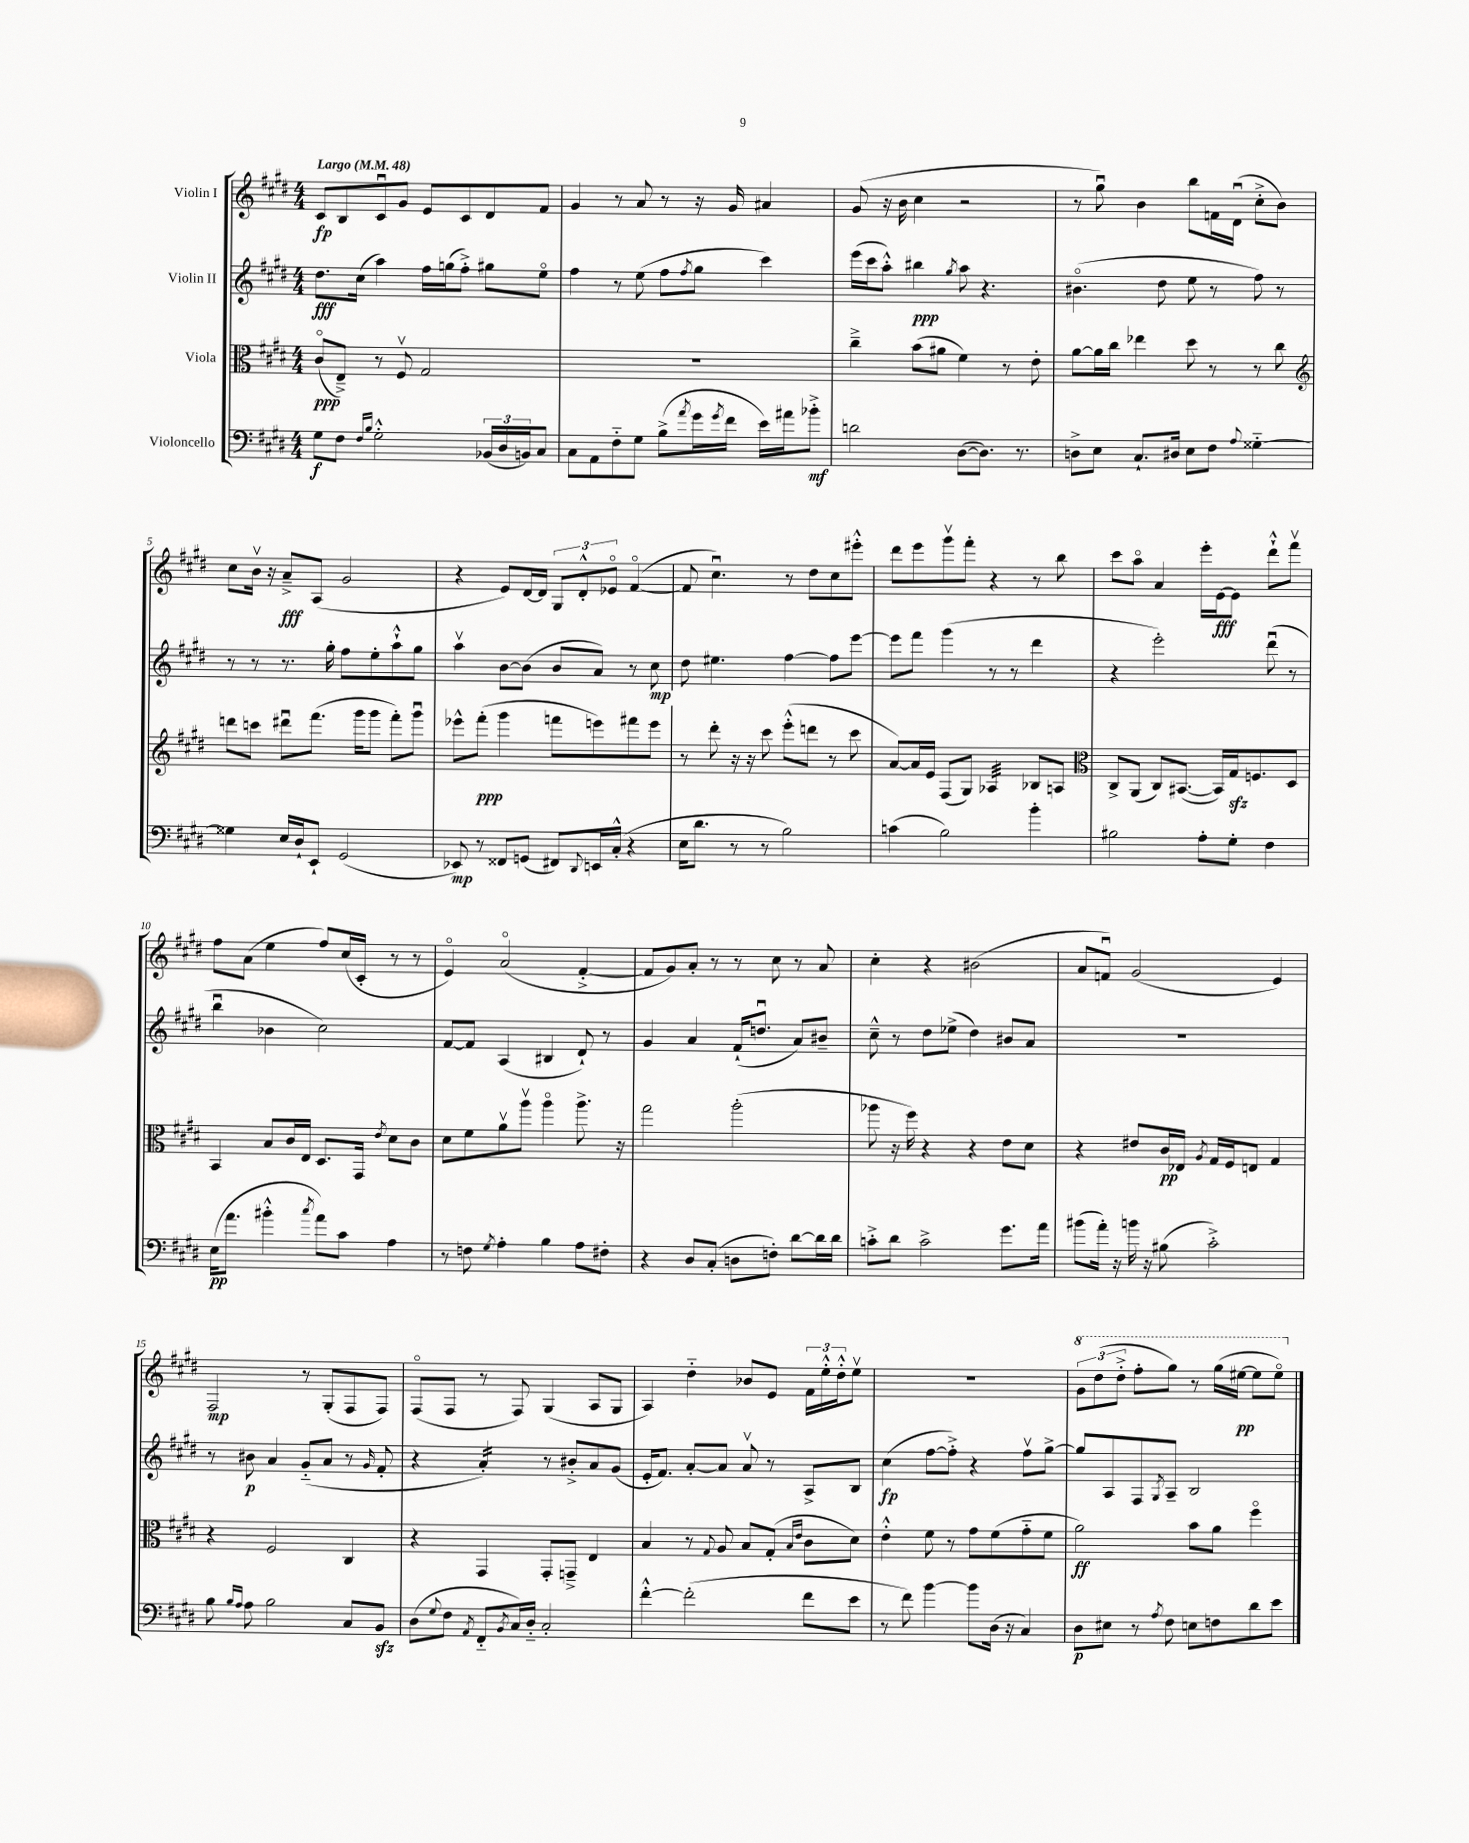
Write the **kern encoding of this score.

**kern	**kern	**kern	**kern
*staff4	*staff3	*staff2	*staff1
*clefF4	*clefC3	*clefG2	*clefG2
*k[f#c#g#d#]	*k[f#c#g#d#]	*k[f#c#g#d#]	*k[f#c#g#d#]
*M4/4	*M4/4	*M4/4	*M4/4
*MM48	*MM48	*MM48	*MM48
8G#\L	(8c#o/L	8.dd#\L	8c#/L
8F#\J	8E~^/J)	.	8B/
.	.	(16cc#\Jk	.
16qqF#/LL	.	.	.
16qqB/JJ	.	.	.
2G#'^^\	8r	4aa\)	8c#u/
.	8F#v/	.	8g#/J
.	2G#/	16ff#\LL	8e/L
.	.	(16gg\J	.
.	.	8ff#'^\J)	8c#/
(24BB-/LL	.	8gg#\L	8d#/
24D#/	.	.	.
24BB/J)	.	.	.
8C#/J	.	8eeo\J	8f#/J
=	=	=	=
8C#\L	1r	4ff#\	4g#/
8AA\	.	.	.
8F#'~\	.	8r	8r
8G#\J	.	(8ee\	8a/
(8B^\L	.	8ff#\L	8r
8qa/	.	8qff#/	.
16g#\L	.	8gg#\J	16r
8qg#/	.	.	.
16f#\JJ	.	.	16g#/
16e\LL)	.	4ccc#\)	4a#/
16a#\J	.	.	.
8b-'^\J	.	.	.
=	=	=	=
2d\	4cc#~^\	(16eee\LL	(8g#/
.	.	16ccc#\J	.
.	.	8aa'^^\J)	16r
.	.	.	16b\
.	(8b\L	4bb#\	4cc#\
.	8a#\J	.	.
.	.	8qgg#/	.
([8D#\L	4f#\)	8aa\	2r
8.D#\]J)	.	4.r	.
.	8r	.	.
8.r	.	.	.
.	8e'\	.	.
=	=	=	=
8D^\L	[8a\L	(4.b#o\	8r
8E\J	16a\]L	.	8gg#u\)
.	16cc#\JJ	.	.
8.C#`/L	4ee-\	.	4b\
.	.	8dd#\	.
16D#/Jk	.	.	.
8E\L	8dd#\	8ee\	8bb\L
8F#\J	8r	8r	16f\L
.	.	.	(16d#u\JJ
8qqA/	.	.	.
[4G##'~\	8r	8ff#\)	8cc#'^\L
.	8cc#\	8r	8b\J)
=	=	=	=
*	*clefG2	*	*
4G##\]	8ddd\L	8r	8cc#\L
.	8ccc\J	8r	16bv\Jk
.	.	.	16r
16E/LL	8ddd#u\L	8.r	8a~^/L
16D#`/J	.	.	.
8EE`/J	(8.fff#\J	.	(8A/J
.	.	16gg#'\	.
(2GG#/	.	8ff#\L	2g#/
.	16ggg#\LK	.	.
.	8ggg#\J	8ee'\	.
.	8fff#'\L)	8aa`^^\	.
.	8ggg#u\J	8gg#\J	.
=	=	=	=
8EE-/)	8eee-^^\L	4aav\	4r
8r	(8fff#'\J	.	.
8FF##/L	4ggg#\	[8b\L	8e/L)
(8GG/J	.	(8b\]J	[16d#/L
.	.	.	16d#/]JJ
8FF#/L)	8fff\L	8b/L	12G#/L
.	.	.	12d#'^^/
8qqDD#/	.	.	.
16EE/L	8eee\)	8a/J)	.
.	.	.	12e-o/J
(16C#'^^/JJ	.	.	.
4r	8fff#\	8r	([4f#o/
.	8eee\J	8cc#\	.
=	=	=	=
16E\LK	8r	8dd#\	8f#/]
8.d#\J	.	.	.
.	8ddd#'\	4.ee#\	4.cc#u\)
8r	16r	.	.
.	16r	.	.
8r	8ccc#\	.	.
2B\)	(8eee'^^\L	[4ff#\	8r
.	8ddd\J	.	8dd#\L
.	8r	8ff#\]L	8cc#\
.	8ccc#\	[8eee\J	8eee#'^^\J
=	=	=	=
(4c\	[8a/L)	8eee\]L	8ddd#\L
.	16a/]L	8fff#\J	8eee\
.	16e/JJ	.	.
2B\)	(8F#/L	(4ggg#\	8ggg#v\
.	8G#/J)	.	8fff#'\J
.	4A-/	8r	4r
.	.	8r	.
4b'\	8B-/L	4ddd#\	8r
.	8A/J	.	8bb\
=	=	=	=
*	*clefC3	*	*
2B#\	8C#^/L	4r	8ccc#\L
.	(8AA/J	.	8aao\J
.	8C#/L)	2eee'\)	4a/
.	([8.BB#/J	.	.
8A'\L	.	.	16eee'\LL
.	16BB#/]LL)	.	[16e\J
8G#'\J	16G#/J	.	8e\]J
.	8.F/	.	.
4F#\	.	(8ddd#u\	8ddd#`^^\L
.	8D#/J	8r	8fff#v\J
=	=	=	=
(16E\LK	4BB/	4bbu\	8ff#\L
8.a\J	.	.	.
.	.	.	(8a\J
4b#'^^\	8B/L	4b-\	4ee\
.	16c#/L	.	.
.	16E/JJ	.	.
8qcc#/	.	.	.
8a\L)	8.D#/L	2cc#\)	8ff#/L)
8c#\J	.	.	(16cc#/L
.	16GG#/Jk	.	16c#'/JJ
.	8qe/	.	.
4A\	8d#\L	.	8r
.	8c#\J	.	8r
=	=	=	=
8r	8d#\L	[8f#/L	4eo/)
8F\	8f#\	8f#/]J	.
8qG#/	.	.	.
4A'\	8av\	(4A/	(2ao/
.	8aav\J	.	.
4B\	4aao\	4B#/	.
8A\L	8.aa^\	8d#`/)	[4f#'^/
8F#'\J	.	8r	.
.	16r	.	.
=	=	=	=
4r	2gg#\	4g#/	8f#/]L
.	.	.	8g#/)
8D#/L	.	4a/	8a'/J
(8C#'/J	.	.	8r
8D\L	(2aa'\	(16f#`/LK	8r
.	.	8.ddu/J	.
8F'\J)	.	.	8cc#\
[8d#\L	.	8a/L)	8r
16d#\]L	.	8b#~/J	8a/
16d#\JJ	.	.	.
=	=	=	=
8c'^\L	8aa-\	8cc#~^^\	4cc#'\
8d#\J	16r	8r	.
.	16ff#\)	.	.
2c^\	4r	8dd#\L	4r
.	.	(8ee-^\J	.
.	4r	4dd#\)	(2b#\
8.g#\L	8e\L	8b#/L	.
.	8d#\J	8a/J	.
16a\Jk	.	.	.
=	=	=	=
(8b#\L	4r	1r	8a/L
16a'\Jk)	.	.	8fu/J)
16r	.	.	.
16b\	8e#/L	.	(2g#/
16r	.	.	.
(8B#\	16c#/L	.	.
.	16E-/JJ	.	.
.	8qA/	.	.
2c#'^\)	16G#/LL	.	.
.	16F#/J	.	.
.	8E/J	.	.
.	4G#/	.	4e/)
=	=	=	=
8B\	4r	8r	2F#/
16qqB/LL	.	.	.
16qqA/JJ	.	.	.
8A\	.	8b#\	.
2B\	2F#/	4a/	.
.	.	(8g#'~/L	8r
.	.	8a/J	(8G#'/L
8C#/L	4C#/	8r	8F#/
.	.	16qqg#/	.
8BB/J	.	8f#'/	8F#/J)
=	=	=	=
(8D#\L	4r	4r	(8F#o/L
8qqG#/	.	.	.
8F#\J	.	.	8F#/J
8qAA/	.	.	.
8FF#'~/L	4GG#/	4a'/)	8r
8qBB/	.	.	.
16C#/L)	.	.	8F#/)
16D#'~/JJ	.	.	.
2C#'/	8GG#'/L	8r	(4G#/
.	8GG~^/J	8b#'^/L	.
.	4E/	8a/	8A/L
.	.	(8g#/J	8G#/J
=	=	=	=
[4f#'^^\	4B/	16e'/LK	4A/)
.	.	8.f#/J)	.
(2f#'\]	8r	[8a'/L	4dd#'~\
.	8qqG#/	.	.
.	8A/	8a/]J	.
.	8B/L	8av/	8b-/L
.	(8G#'/J	8r	8e/J
.	16qqB/LL	.	.
.	16qqe/JJ	.	.
8f#\L	8c#\L	8A^/L	24f#\LL
.	.	.	24ee'^^\
.	.	.	24dd#'^^\J
8e\J	8d#\J)	8B/J	8eev\J
=	=	=	=
8r	4e'^^\	(4cc#\	1r
8f#\)	.	.	.
[4b\	8f#\	[8ff#\L	.
.	8r	8ff#'^\]J)	.
8b\]L	8g#\L	4r	.
(16D#\Jk	(8f#\	.	.
16r	.	.	.
4C#/)	8g#'~\	8ff#v\L	.
.	8f#\J	[8gg#^\J	.
=	=	=	=
8D#\L	2a\)	8gg#/]L	12gg#\L
.	.	.	(12ddd#\
8E#\J	.	8A/	.
.	.	.	12ddd#'^\J
8r	.	8F#/	8fff#'\L
8qA/	.	8qG#/	.
8F#\	.	8A~/J	8ggg#\J)
8E\L	8b\L	2B/	8r
8F\	8a\J	.	(16ggg#\LL
.	.	.	[16eee#\JJ
8d#\	4ff#o\	.	8eee#\]L
8e\J	.	.	8eee#o\J)
==	==	==	==
*-	*-	*-	*-
